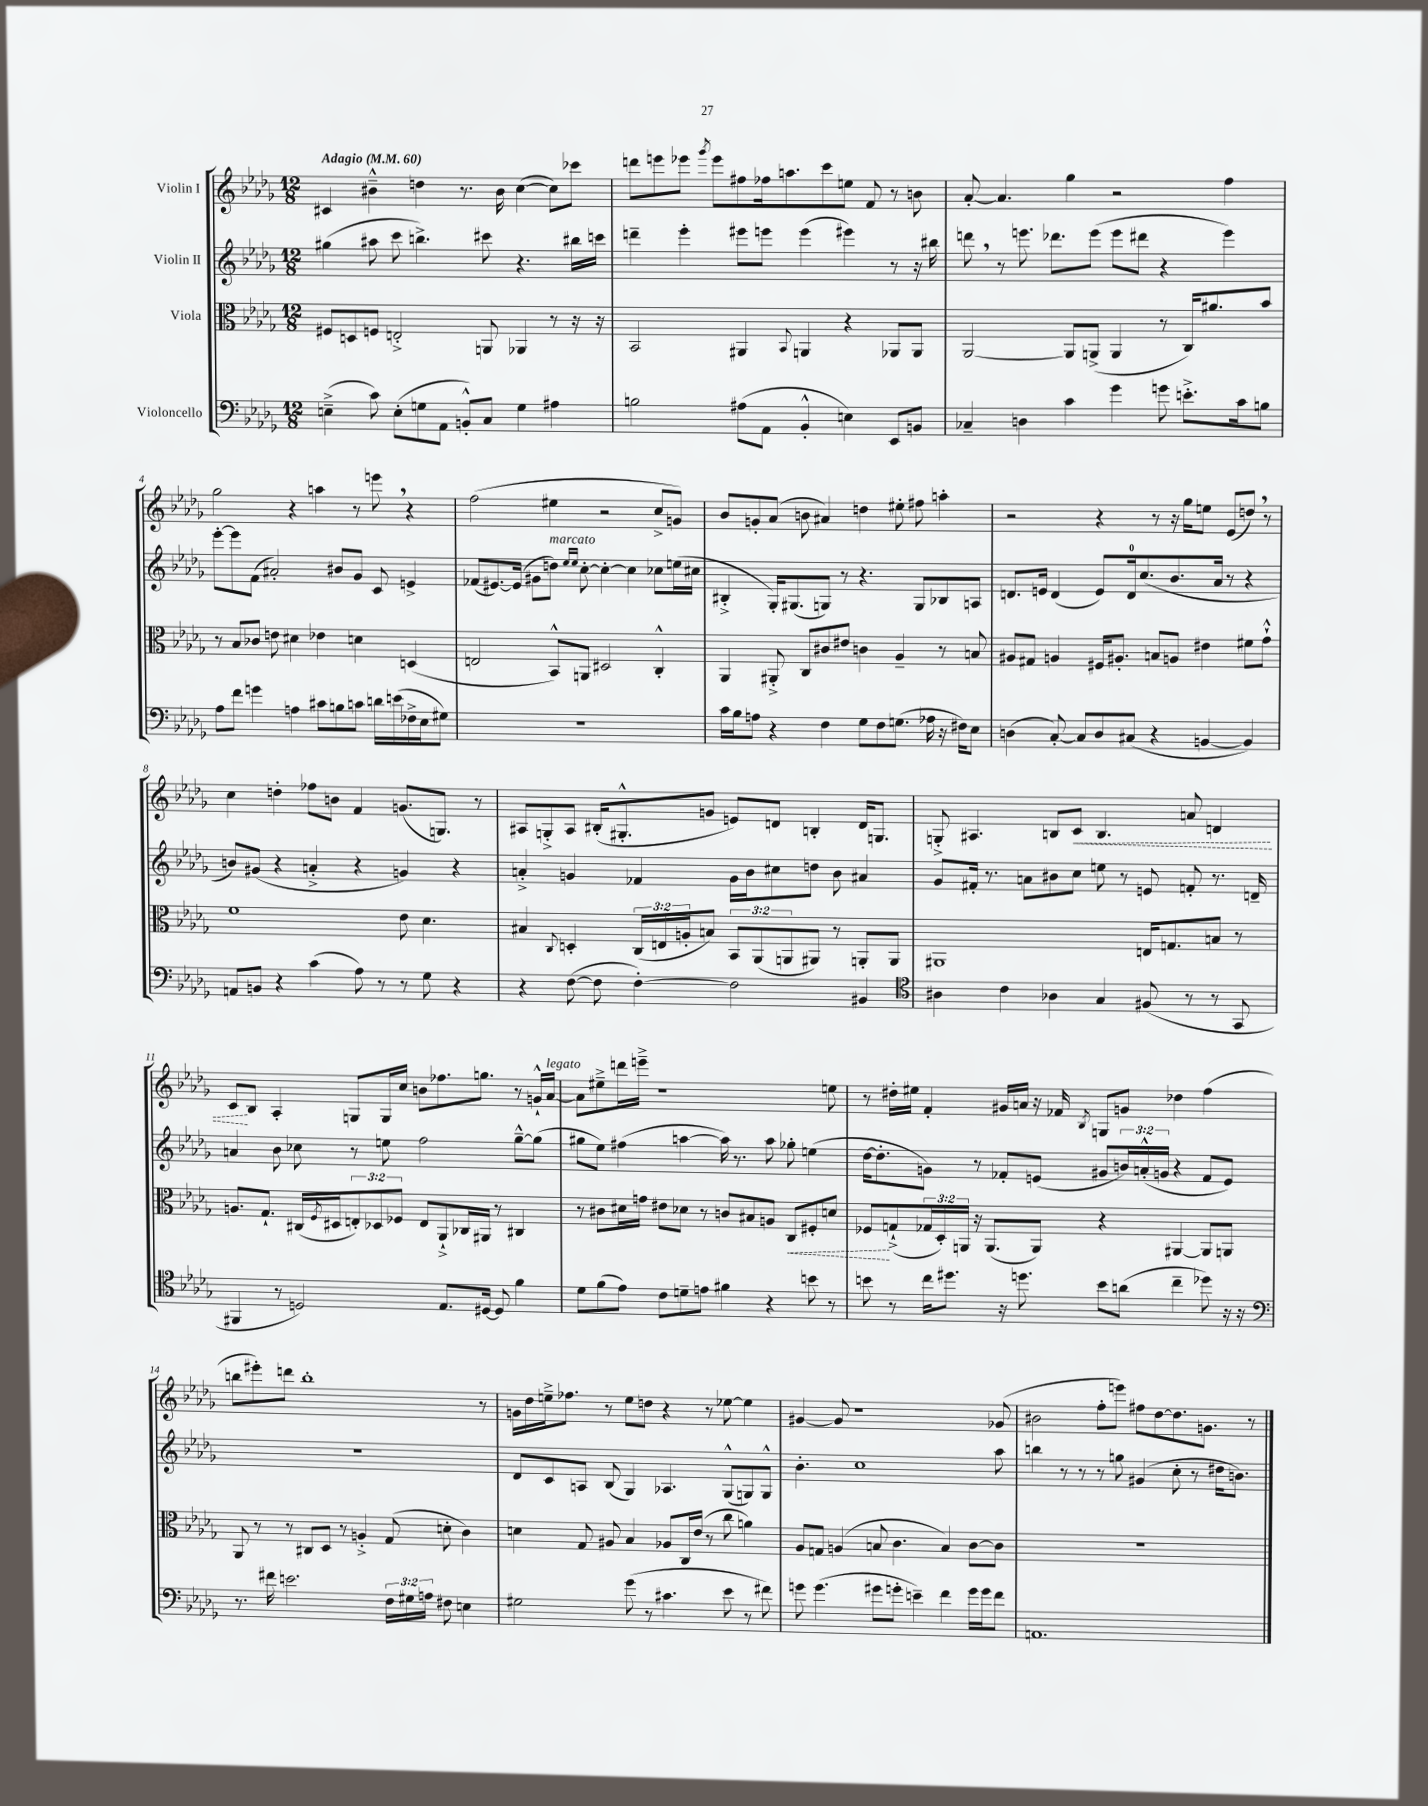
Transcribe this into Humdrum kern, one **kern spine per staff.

**kern	**kern	**kern	**kern
*staff4	*staff3	*staff2	*staff1
*clefF4	*clefC3	*clefG2	*clefG2
*k[b-e-a-d-g-]	*k[b-e-a-d-g-]	*k[b-e-a-d-g-]	*k[b-e-a-d-g-]
*M12/8	*M12/8	*M12/8	*M12/8
*MM60	*MM60	*MM60	*MM60
(4E~^	8F#	(4gg#	4c#
.	8D	.	.
8c)	8F	8aa#	4b#~^^
(8E'	2E'^	8ccc	.
8G	.	4.bb^)	4dd
8AA-	.	.	.
8BB'^^)	.	.	8.r
8C	8AA	8ccc#	.
.	.	.	16b#
4G	4AA-	4.r	([4cc
4A#	8r	.	8cc])
.	16r	16bb#	8ccc-
.	16r	16ccc	.
=	=	=	=
2B	2BB-	4ddd~	8ddd
.	.	.	8eee
.	.	4eee-'	8eee-
.	.	.	8qggg-
.	.	.	8eee-
(8A#	4AA#	8eee#	8ff#
8AA-	.	8eee	16ff-
.	.	.	8.aa
.	8qqBB-	.	.
4BB-'^^	4AA	(4eee	.
.	.	.	8ccc
4E)	4r	4eee#)	8ee
.	.	.	8f
8EE-	8AA-	8r	8r
8BB	8AA-	16r	8b
.	.	16bb#	.
=	=	=	=
4C-~	[2AA-	8ddd	[8a-'
.	.	8r	4.a-]
4D	.	8.eee	.
.	.	8.ddd-	.
4c	8AA-]	.	4gg-
.	(8AA^	(8eee	.
4g-	4AA	8eee	2r
.	.	8ddd#	.
8g	8r	4r	.
8.e'^	16C)	.	.
.	8.a#	.	.
.	.	4eee)	4ff
16c	.	.	.
8B	8b-	.	.
=	=	=	=
8A-	8r	[8eee-'	2gg-
8f	8B-	8eee-]	.
4g	8c-	(8f	.
.	8e	2a#')	.
4A	4d#	.	4r
8c#	4e-	.	4aa
8B	.	8b#	.
8c	4d	8g-	8r
16d	.	8c	8eee
(16e	.	.	.
16F-^	(4D	4e^	4r
16E-	.	.	.
8G#)	.	.	.
=	=	=	=
1.r	2E	(8f-	(2ff
.	.	[8.e#)	.
.	.	(16e#]	.
.	.	8g#	.
.	8BB-^^)	8dd)	4ee#
.	.	16qqee-	.
.	.	16qqee-	.
.	8AA	[8cc'	.
.	2D#	4cc'_	2r
.	.	4cc]	.
.	4C'^^	8cc-	8cc^
.	.	(16ee	8g)
.	.	16cc#	.
=	=	=	=
16c	4AA-	4B#'^	8b-
16B-	.	.	.
8A	.	.	8g'
4r	8AA#'^	16G-')	(8a-
.	.	(8.G#	.
.	8C	.	8b
4F	8c#	8G)	4a#)
.	8e#	8r	.
8G-	4c	4.r	4dd
8F	.	.	.
(8.G	4A-~	.	8ee#'
.	.	8G	8ff#
16A-	.	.	.
16r	8r	8B-	4aa'
16F#)	.	.	.
8E-	8B	8A	.
=	=	=	=
(4D	8A#	8.d	2r
.	8G#	.	.
.	.	16e	.
[8C')	4A	(4d	.
8C]	.	.	.
8D	16F#	8e)	4r
.	8.A#'	.	.
(8C#	.	16d	.
.	.	(8.cc	.
4r	8B	.	8r
.	8A	8.b-	16r
.	.	.	16gg-
[4BB	4e#	.	8ee
.	.	16a-	.
.	.	8r	(8e-
4BB])	8f#	4r	8dd)
.	8g-`^^	.	8r
=	=	=	=
8AA	1f	8b)	4cc
8BB	.	(8g#	.
4r	.	4r	4dd'
(4c	.	4a'^	8ff-
.	.	.	8b
8A-)	.	4r	4f
8r	.	.	.
8r	8e-	4g)	(8.g
8G-	4.d-	.	.
.	.	.	8.G)
4r	.	4r	.
.	.	.	8r
=	=	=	=
4r	4B#	4a'^	8A#
.	.	.	8G'^
.	8qqC	.	.
([8F	4D'	4g	8A#
8F]	.	.	(16B#'
.	.	.	8.G#'^^
[4F')	(24C	4f-	.
.	24E	.	.
.	24A'	.	.
.	8B)	.	8g
2F]	12BB-	16g	8e)
.	.	16b-	.
.	(12AA-	.	.
.	.	8cc#	8d
.	12AA	.	.
.	8AA#)	8dd	4B'
.	8r	8b-	.
4BB#	8AA'	4a#	16d
.	.	.	8.G
.	8AA	.	.
=	=	=	=
*clefC4	*	*	*
4A#	1AA#	8g-	8G'^
.	.	16f#'	4.A#
.	.	8.r	.
4c	.	.	.
.	.	8a	.
4A-	.	8b#	8B
.	.	8cc	8c
4G-	.	8ee	4.B
.	.	8r	.
(8F#	16E	8e	.
.	8.G	.	.
8r	.	8f'	8a
8r	8B	8.r	4d
8GG-	8r	.	.
.	.	16d~	.
=	=	=	=
4FF#	8.A	4a	8c
.	.	.	8B-
.	8.G-`	.	.
8r	.	8b-	4A-'
2D)	(16C#	8cc-	.
.	8qF	.	.
.	16D#	.	.
.	12E')	8r	8G
.	12D-	.	.
.	.	8ee	16G
.	12F-	.	.
.	.	.	16cc
.	8E	2ff	8b
8.E-	8AA-`^	.	8.ff-
.	16C-	.	.
[16D#	16AA#	.	8.gg
8D#]	8r	.	.
4f	4C#	[8gg-~^^	8r
.	.	(8gg-]	16g`^^
.	.	.	[16a-
=	=	=	=
8d-	8r	8gg#	8a-]
(8f	8c#	8ee-)	8ee#~^
8e-)	16d#	(4ff#	16ddd
.	16g	.	16eee~^
8c	8e#	.	1r
8d~	8d-	[4aa	.
8e	8r	.	.
4f#	8c	16aa])	.
.	.	8.r	.
.	8B#	.	.
4r	8A	8aa	.
.	8C	8gg-'	.
8b	8F#'	(4ee	.
8r	8d	.	8ee
=	=	=	=
8b	8F-	[16dd-	8r
.	.	8.dd-']	.
8r	(8G`^	.	16dd#'
.	.	.	16ee#
16cc	24G-	8g)	4f'
.	24D-')	.	.
8.dd#	.	.	.
.	24AA	.	.
.	16r	8r	.
.	(8.AA	.	.
16r	.	8f-'	16g#
8.dd	.	.	16a
.	8AA)	(8e	16r
.	.	.	16f-
.	.	.	8qB-
8b	4r	8g#	8G
(8a	.	24b)	8g
.	.	(24a'^^	.
.	.	24g	.
4cc~	[4AA#	4r	4dd-
8dd-)	8AA#]	8f-	(4ff
16r	8AA	8e)	.
16r	.	.	.
=	=	=	=
*clefF4	*	*	*
8.r	8AA-	1.r	8bb
.	8r	.	8eee#')
16f#	.	.	.
2.e	8r	.	8ddd
.	8C#	.	1bb'
.	8D-	.	.
.	8r	.	.
.	4A'^	.	.
24F	(8G-	.	.
24G#	.	.	.
24A	.	.	.
8F#	8d'	.	.
4E	4c)	.	.
.	.	.	8r
=	=	=	=
2G#	4d	8d-	16g
.	.	.	16dd-
.	.	8c	16ee~^
.	.	.	8.ff-
.	8G-	8A	.
.	8A#	(8B-	8r
(8g-	4B-	4G-)	8ee
8r	.	.	8dd
4.c#	8A-	4.A-	4r
.	16C	.	.
.	(16e-	.	.
.	8r	.	8r
8e-	8cc	(8G-^^	[8ee-
8r	4a)	8G)	4ee-]
8f#)	.	8G^^	.
=	=	=	=
8g	8A-	4.b-'	[4g#
(4.g	8G	.	.
.	(4A	.	8g#]
.	.	1cc	1r
8g#	8B	.	.
8g'	4.c	.	.
4e~)	.	.	.
4f	4B)	.	.
16g	[8c	.	.
16g	.	.	.
8f	8c]	8aa-	(8g-
=	=	=	=
1.AA	1.r	4bb	2b#
.	.	8r	.
.	.	8r	.
.	.	8r	8ff'
.	.	8gg	8eee)
.	.	(4g#	8ff#
.	.	.	[8dd-
.	.	8cc'	8.dd-]
.	.	8r	.
.	.	.	8.g
.	.	16dd#	.
.	.	8.b)	.
.	.	.	8r
==	==	==	==
*-	*-	*-	*-
